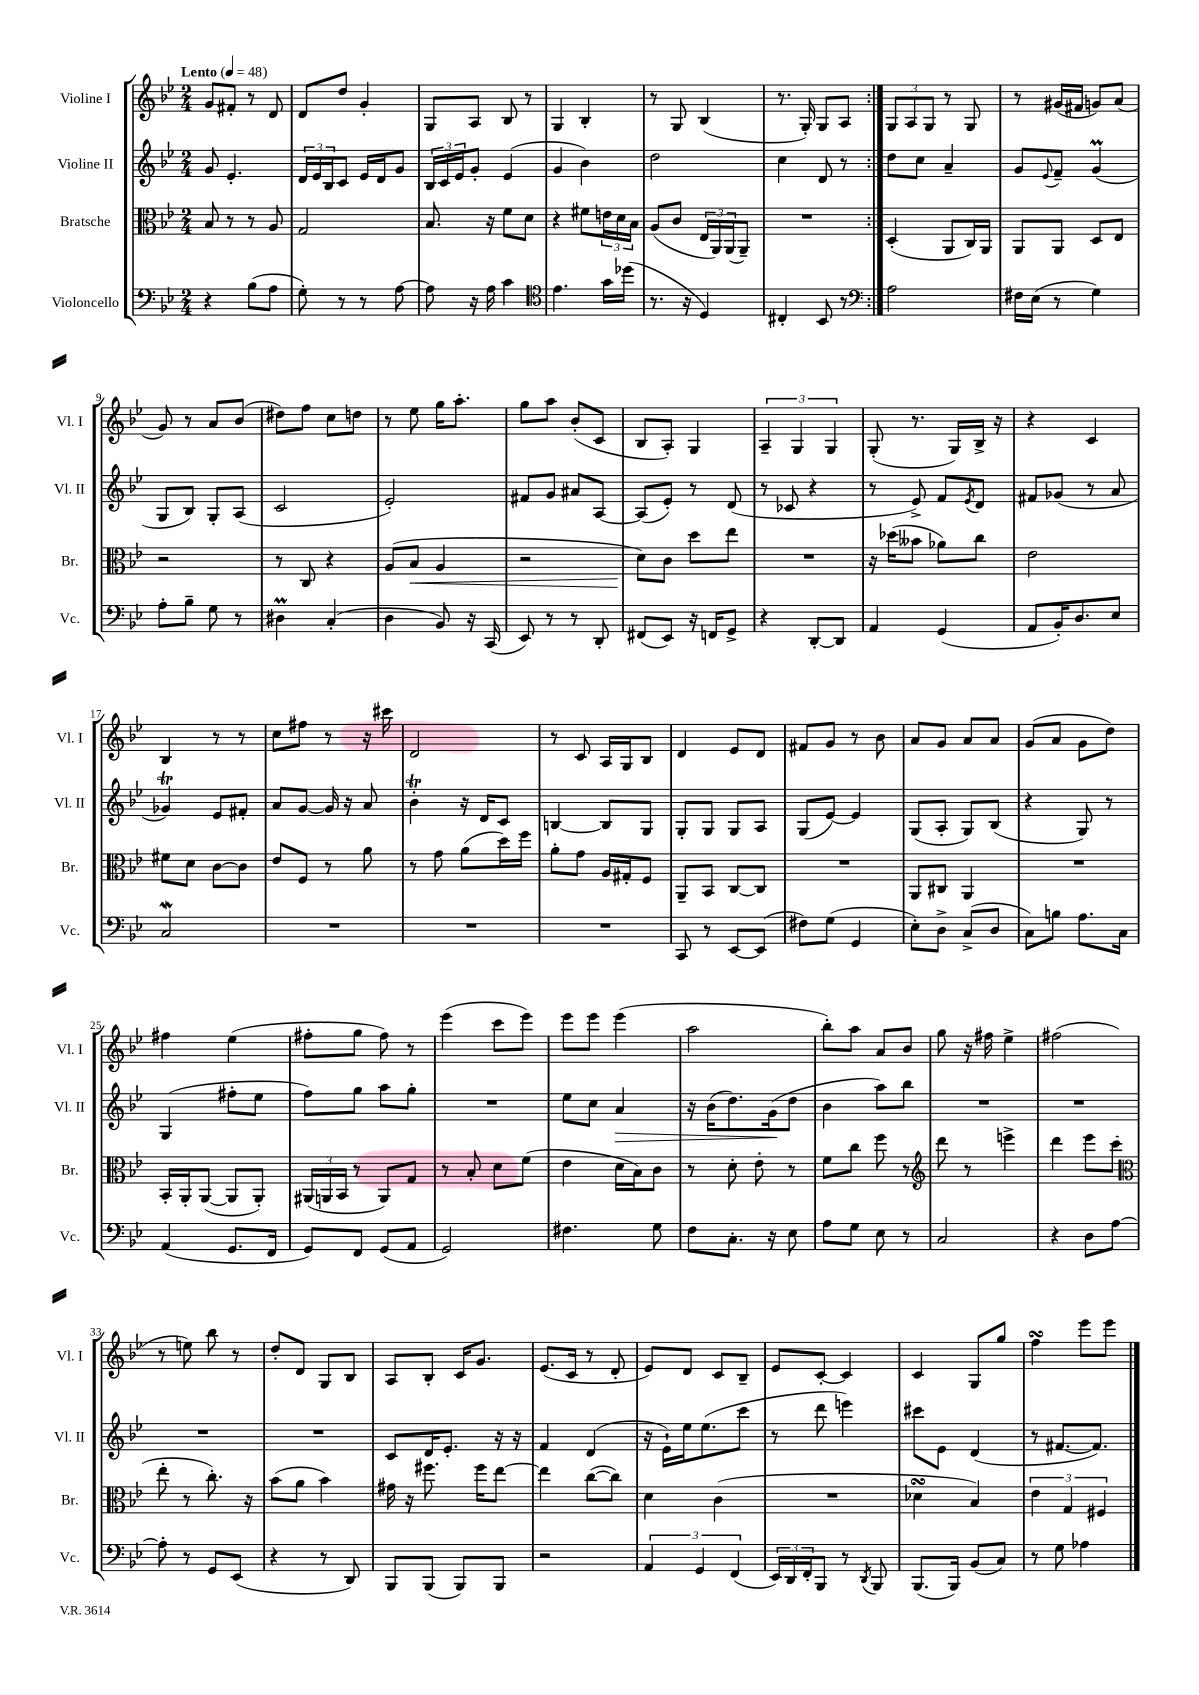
<<
\new StaffGroup <<
\new Staff = "s0" \with { instrumentName = "Violine I" shortInstrumentName = "Vl. I" } {
    \clef treble \key bes \major \numericTimeSignature \time 2/4 \tempo "Lento" 4 = 48
    \repeat volta 2 { g'8 fis'8-. r8 d'8 |
    d'8 d''8 g'4-. |
    g8 a8 bes8 r8 |
    g4 bes4-. |
    r8 g8 bes4( |
    r8. g16-.) g8 a8 | }
    \tuplet 3/2 { g8 a8 g8 } r8 g8 |
    r8 gis'16( fis'16 g'8) a'8( |
    g'8) r8 a'8 bes'8( |
    dis''8) f''8 c''8 d''8 |
    r8 ees''8 g''16 a''8.-. |
    g''8 a''8 bes'8-.( c'8 |
    bes8 a8-.) g4 |
    \tuplet 3/2 { a4-- g4 g4 } |
    g8-.( r8. g16) bes16-> r16 |
    r4 c'4 |
    bes4 r8 r8 |
    c''8 fis''8 r8 r16 cis'''16 |
    d'2 |
    r8 c'8 a16 g16 bes8 |
    d'4 ees'8 d'8 |
    fis'8 g'8 r8 bes'8 |
    a'8 g'8 a'8 a'8 |
    g'8( a'8 g'8 d''8) |
    fis''4 ees''4( |
    fis''8-. g''8 fis''8) r8 |
    ees'''4( c'''8 ees'''8) |
    ees'''8 ees'''8 ees'''4( |
    a''2 |
    bes''8-.) a''8 a'8 bes'8 |
    g''8 r16 fis''16 ees''4-> |
    fis''2( |
    r8 e''8) bes''8 r8 |
    d''8-. d'8 g8 bes8 |
    a8 bes8-. c'16 g'8. |
    ees'8.( c'16 r8 d'8-. |
    ees'8) d'8 c'8 bes8-- |
    ees'8 c'8~-. c'4 |
    c'4 g8 g''8 |
    f''4\turn ees'''8 ees'''8 \bar "|." |
}
\new Staff = "s1" \with { instrumentName = "Violine II" shortInstrumentName = "Vl. II" } {
    \clef treble \key bes \major \numericTimeSignature \time 2/4
    \repeat volta 2 { g'8 ees'4.-. |
    \tuplet 3/2 { d'16 ees'16 bes16 } c'8 ees'16 d'16 g'8 |
    \tuplet 3/2 { bes16 c'16 ees'16 } g'8-. ees'4( |
    g'4 bes'4) |
    d''2 |
    c''4 d'8 r8 | }
    d''8 c''8 a'4-- |
    g'8 \appoggiatura { ees'8 } f'8-- g'4\prall( |
    g8 bes8) g8-. a8( |
    c'2 |
    ees'2-.) |
    fis'8 g'8 ais'8 a8~ |
    a8( ees'8-.) r8 d'8( |
    r8 ces'8 r4 |
    r8 ees'8->) f'8 \acciaccatura { ees'8 } d'8 |
    fis'8 ges'8( r8 a'8 |
    ges'4\trill) ees'8 fis'8-. |
    a'8 g'8~ g'16 r16 a'8 |
    bes'4-.\trill r16 d'16 c'8 |
    b4~ b8 g8 |
    g8-. g8 g8 a8 |
    g8( ees'8~) ees'4 |
    g8( a8-. g8) bes8( |
    r4 g8) r8 |
    g4( fis''8-. ees''8 |
    f''8) g''8 a''8 g''8-. |
    R2 |
    ees''8 c''8 a'4\> |
    r16 bes'16( d''8.) g'16\!( d''8 |
    bes'4 a''8) bes''8 |
    R2 |
    R2 |
    R2 |
    R2 |
    c'8 d'16 ees'8.-. r16 r16 |
    f'4 d'4( |
    r16 ees'16-!) ees''16 ees''8.( c'''8 |
    r8 d'''8 e'''4) |
    cis'''8 ees'8 d'4( |
    r8 fis'8.~ fis'8.) \bar "|." |
}
\new Staff = "s2" \with { instrumentName = "Bratsche" shortInstrumentName = "Br." } {
    \clef alto \key bes \major \numericTimeSignature \time 2/4
    \repeat volta 2 { bes8 r8 r8 a8 |
    g2 |
    bes8. r16 f'8 d'8 |
    r4 fis'8 \tuplet 3/2 { e'16 d'16 bes16 } |
    a8( c'8 \tuplet 3/2 { ees16 a,16) a,16( } a,8--) |
    R2 | }
    d4-.( a,8 c16) a,16 |
    a,8 a,8 d8 ees8 |
    r2 |
    r8 c8 r4 |
    a8( bes8\< a4 |
    r2 |
    d'8\!) c'8 d''8 ees''8 |
    R2 |
    r16 des''16( beses'8 aes'8) c''8 |
    ees'2 |
    fis'8 d'8 c'8~ c'8 |
    ees'8 f8 r8 a'8 |
    r8 g'8 a'8( d''16) f''16 |
    a'8-. g'8 a16 gis16-. f8 |
    a,8-- bes,8 c8~ c8 |
    R2 |
    a,8 cis8 a,4 |
    R2 |
    bes,16-. a,16-. a,8~( a,8 a,8-.) |
    \tuplet 3/2 { ais,16( a,16 bes,16 } r8 a,8) g8 |
    r8 bes8-. d'8 f'8( |
    ees'4 d'16 bes16) c'8 |
    r8 d'8-. ees'8-. r8 |
    f'8 c''8 f''8 r8 |
    \clef treble d'''8 r8 e'''4-> |
    d'''4 ees'''8 c'''8( |
    \clef alto ees''8-. r8 c''8.-.) r16 |
    bes'8( a'8 bes'4) |
    gis'16 r16 fis''8. fis''16 ees''8~ |
    ees''4 c''8~( c''8) |
    d'4 c'4( |
    R2 |
    des'4\turn bes4) |
    \tuplet 3/2 { ees'4 g4 fis4 } \bar "|." |
}
\new Staff = "s3" \with { instrumentName = "Violoncello" shortInstrumentName = "Vc." } {
    \clef bass \key bes \major \numericTimeSignature \time 2/4
    \repeat volta 2 { r4 bes8( a8 |
    g8-.) r8 r8 a8~ |
    a8 r16 a16 c'4 |
    \clef tenor ees'4. g'16 des''16( |
    r8. r16 d4) |
    cis4-. bes,8 r8 | }
    \clef bass a2 |
    fis16 ees16( r8 g4) |
    a8-. bes8-- g8 r8 |
    dis4\prall c4-.( |
    d4 bes,8) r16 c,16( |
    ees,8) r8 r8 d,8-. |
    fis,8( ees,8) r16 f,16 g,8-> |
    r4 d,8~-. d,8 |
    a,4 g,4( |
    a,8 bes,16-.) d8. ees8 |
    c2\mordent |
    R2 |
    R2 |
    R2 |
    c,8 r8 ees,8~ ees,8( |
    fis8) g8( g,4 |
    ees8-.) d8-> c8->( d8 |
    c8) b8 a8. c16 |
    a,4( g,8. f,16 |
    g,8) f,8 g,8( a,8 |
    g,2) |
    fis4. g8 |
    f8 c8.-. r16 ees8 |
    a8 g8 ees8 r8 |
    c2 |
    r4 d8 a8~ |
    a8-. r8 g,8 ees,8( |
    r4 r8 d,8) |
    bes,,8 bes,,8( bes,,8) bes,,8 |
    r2 |
    \tuplet 3/2 { a,4 g,4 f,4( } |
    \tuplet 3/2 { ees,16) d,16 f,16-. } bes,,8 r8 \acciaccatura { d,8 } bes,,8 |
    bes,,8.( bes,,16) bes,8( c8) |
    r8 g8 aes4 \bar "|." |
}
>>
>>
